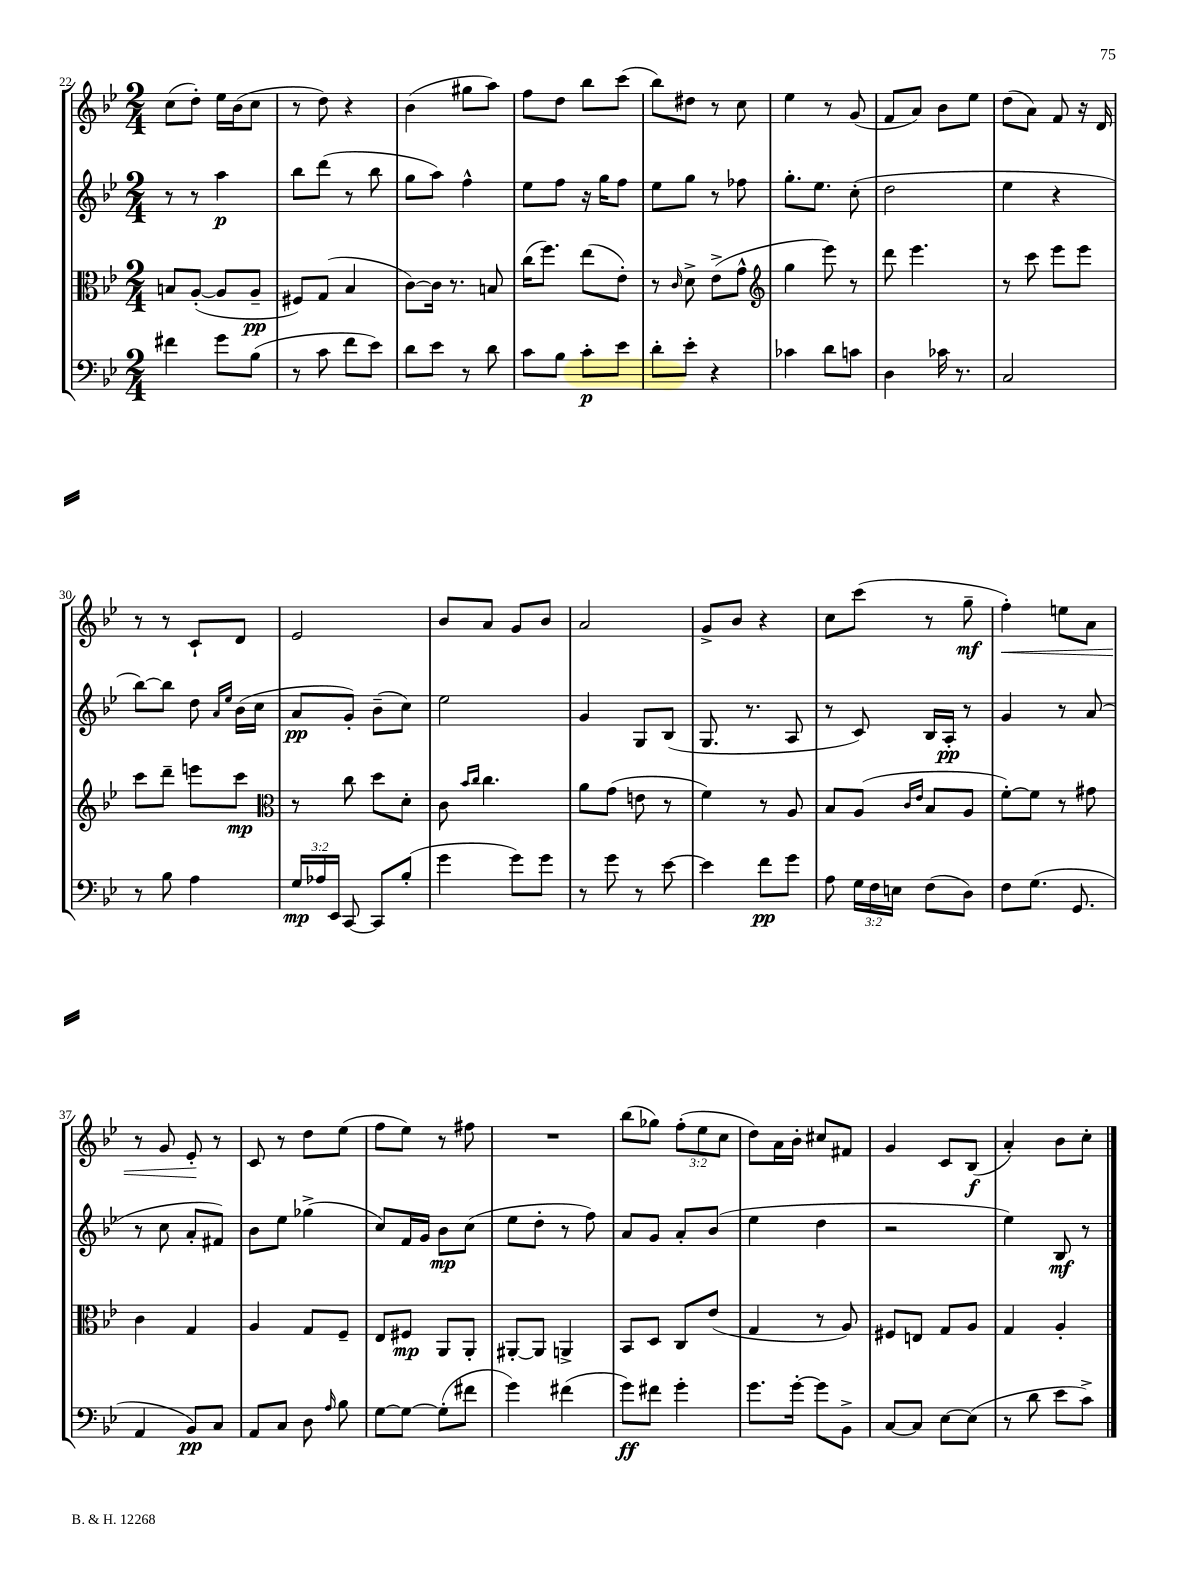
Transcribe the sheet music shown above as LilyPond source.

<<
\new StaffGroup <<
\new Staff = "s0" {
    \clef treble \key bes \major \numericTimeSignature \time 2/4 \override Staff.TupletNumber.text = #tuplet-number::calc-fraction-text
    \autoBeamOff c''8[( d''8]-.) ees''16[ bes'16( c''8] |
    r8 d''8) r4 |
    bes'4( gis''8[ a''8]) |
    f''8[ d''8] bes''8[ c'''8]( |
    bes''8[) dis''8] r8 c''8 |
    ees''4 r8 g'8( |
    f'8[ a'8]) bes'8[ ees''8] |
    d''8[( a'8]) f'8 r16 d'16 |
    r8 r8 c'8[-! d'8] |
    ees'2 |
    bes'8[ a'8] g'8[ bes'8] |
    a'2 |
    g'8[-> bes'8] r4 |
    c''8[ c'''8]( r8 g''8--\mf |
    f''4-.\<) e''8[ a'8] |
    r8 g'8 ees'8-.\! r8 |
    c'8 r8 d''8[ ees''8]( |
    f''8[ ees''8]) r8 fis''8 |
    R2 |
    bes''8[( ges''8]) \tuplet 3/2 { f''8[-.( ees''8 c''8] } |
    d''8[) a'16 bes'16]-. cis''8[ fis'8] |
    g'4 c'8[ bes8]\f( |
    a'4-.) bes'8[ c''8]-. \bar "|." |
}
\new Staff = "s1" {
    \clef treble \key bes \major \numericTimeSignature \time 2/4
    \autoBeamOff r8 r8 a''4\p |
    bes''8[ d'''8]( r8 bes''8 |
    g''8[ a''8]) f''4-^ |
    ees''8[ f''8] r16 g''16[ f''8] |
    ees''8[ g''8] r8 fes''8 |
    g''8.[-. ees''8.] c''8-.( |
    d''2 |
    ees''4 r4 |
    bes''8[~) bes''8] d''8 \grace { a'16[ ees''16] } bes'16[( c''16] |
    a'8[\pp g'8]-.) bes'8[--( c''8]) |
    ees''2 |
    g'4 g8[ bes8]( |
    g8. r8. a8 |
    r8 c'8) bes16[ a16]-.\pp r8 |
    g'4 r8 a'8( |
    r8 c''8 a'8[-. fis'8]) |
    bes'8[ ees''8] ges''4->( |
    c''8[) f'16 g'16] bes'8[\mp c''8]( |
    ees''8[ d''8]-. r8 f''8) |
    a'8[ g'8] a'8[-. bes'8]( |
    ees''4 d''4 |
    r2 |
    ees''4) bes8\mf r8 \bar "|." |
}
\new Staff = "s2" {
    \clef alto \key bes \major \numericTimeSignature \time 2/4
    \autoBeamOff b8[ a8]~-.( a8[ a8]--\pp |
    fis8[) g8]( bes4 |
    c'8[~) c'16] r8. b8 |
    c''16[( f''8.]) ees''8[( ees'8]-.) |
    r8 \grace { c'16 } d'8-> ees'8[->( g'8]-^ |
    \clef treble g''4 ees'''8) r8 |
    d'''8 ees'''4. |
    r8 c'''8 ees'''8[ ees'''8] |
    c'''8[ d'''8]-- e'''8[ c'''8]\mp |
    \clef alto r8 c''8 d''8[ d'8]-. |
    c'8 \grace { bes'16[ c''16] } c''4. |
    a'8[ g'8]( e'8 r8 |
    f'4) r8 a8 |
    bes8[ a8]( \grace { c'16[ ees'16] } bes8[ a8] |
    f'8[~-.) f'8] r8 gis'8 |
    c'4 g4 |
    a4 g8[ f8]-- |
    ees8[ fis8]\mp a,8[ a,8]-. |
    ais,8[~-. ais,8] a,4-> |
    bes,8[ d8] c8[ ees'8]( |
    g4 r8 a8) |
    fis8[ e8] g8[ a8] |
    g4 a4-. \bar "|." |
}
\new Staff = "s3" {
    \clef bass \key bes \major \numericTimeSignature \time 2/4 \override Staff.TupletNumber.text = #tuplet-number::calc-fraction-text
    \autoBeamOff fis'4 g'8[ bes8]( |
    r8 c'8 f'8[ ees'8]) |
    d'8[ ees'8] r8 d'8 |
    c'8[ bes8] c'8[-.\p ees'8] |
    d'8[-. ees'8]-. r4 |
    ces'4 d'8[ c'8] |
    d4 ces'16 r8. |
    c2 |
    r8 bes8 a4 |
    \tuplet 3/2 { g16[\mp aes16 ees,16] } c,8~ c,8[ bes8]-.( |
    g'4 g'8[) g'8] |
    r8 g'8 r8 ees'8~ |
    ees'4 f'8[\pp g'8] |
    a8 \tuplet 3/2 { g16[ f16 e16] } f8[( d8]) |
    f8[ g8.]( g,8. |
    a,4 bes,8[\pp) c8] |
    a,8[ c8] d8 \grace { a16 } bes8 |
    g8[~ g8]~ g8[-.( fis'8] |
    g'4) fis'4( |
    g'8[\ff) fis'8] g'4-. |
    g'8.[ g'16]~-. g'8[ bes,8]-> |
    c8[~ c8] ees8[~ ees8]( |
    r8 d'8 ees'8[ c'8]->) \bar "|." |
}
>>
>>
\layout { \context { \Score currentBarNumber = #22 } }
